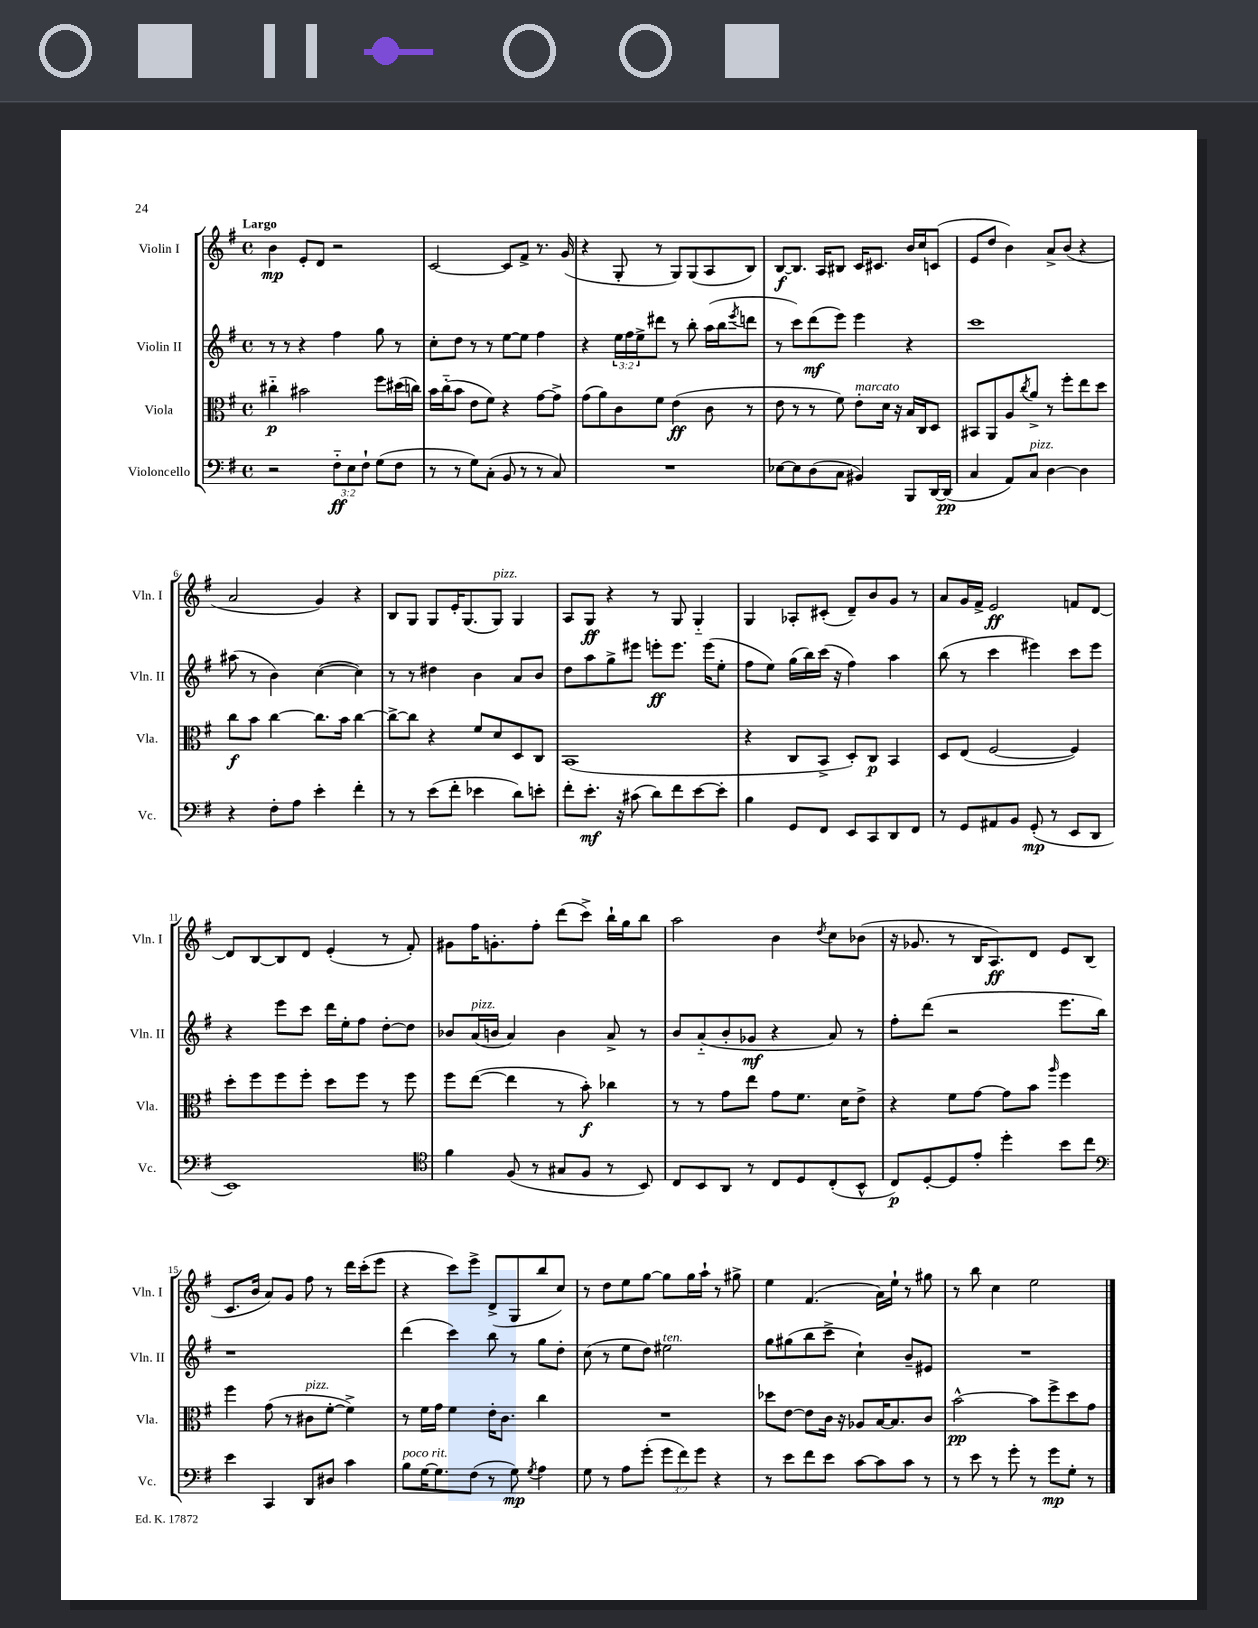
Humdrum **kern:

**kern	**kern	**kern	**kern
*staff4	*staff3	*staff2	*staff1
*clefF4	*clefC3	*clefG2	*clefG2
*k[f#]	*k[f#]	*k[f#]	*k[f#]
*M4/4	*M4/4	*M4/4	*M4/4
*met(c)	*met(c)	*met(c)	*met(c)
2r	4cc#'~	8r	4b
.	.	8r	.
.	2b#	4r	8e'
.	.	.	8d
12F#'~	.	4ff#	2r
12E	.	.	.
12F#`	.	.	.
(8G	8ff#	8gg	.
8F#	(16dd#	8r	.
.	16cc)	.	.
=	=	=	=
8r	16b	8cc'	[2c
.	(16cc'~	.	.
8r	8b	8dd	.
8G)	8e	8r	.
(8C'	8f#)	8r	.
8BB	4r	[8ee	8c]
8r	.	8ee]	8f#^
8r	[8g	4ff#	8.r
8C)	8g^]	.	.
.	.	.	(16g
=	=	=	=
1r	(8g	4r	4r
.	8a)	.	.
.	8c	24ee	8G'
.	.	24ff#	.
.	.	24ee^	.
.	8f#	8ddd#	8r
.	(4e	8r	8G)
.	.	8bb'	(8G
.	8c	(16aa	8A
.	.	16bb	.
.	.	8qeee	.
.	8r	8ddd	8B)
=	=	=	=
[8E-	8e	8r	[8B
8E-]	8r	8ccc)	8.B]
(8D	8r	(8ddd	.
.	.	.	16A
8C	8f#)	8eee)	8B#
4BB#)	8e'	4eee	16c
.	.	.	8.c#
.	16d	.	.
.	16r	.	.
8BBB	16B	4r	16b
.	16C	.	16cc
[16DD	8D	.	(8c
(16DD]	.	.	.
=	=	=	=
4C	8BB#	1ccc	8e
.	8AA	.	8dd
8AA)	8A	.	4b)
.	8qcc	.	.
8C	8a^	.	.
[4D	8r	.	8a^
.	8ff#'	.	(8b
4D]	8ee	.	4r
.	8dd	.	.
=	=	=	=
4r	8cc	(8aa#	2a
.	8b	8r	.
8F#'	[4cc	4b)	.
8A	.	.	.
4e'	8.cc]	([4cc	4g)
.	16b	.	.
4f#'	[4cc	4cc])	4r
=	=	=	=
8r	8cc^_	8r	8B
8r	8cc]	8r	8G
(8e	4r	4dd#	8G
8f#'	.	.	16e'
.	.	.	(8.G
4e-	8f#	4b	.
.	8d	.	8G)
8d)	8D	8a	4G
8e'	8C	8b	.
=	=	=	=
8f#'	(1BB	8dd	8A
8.e'	.	8aa	8G
.	.	8gg^	4r
16r	.	.	.
(8c#	.	8eee#	.
8d)	.	8eee'	8r
8f#	.	8.eee	8G
[8e	.	.	4G'~
.	.	(16eee	.
8e']	.	8ee'	.
=	=	=	=
4B	4r	8ff#	4G
.	.	8ee)	.
8GG	8C	(16gg	8A-'
.	.	16bb)	.
8FF#	8BB^	(16ccc	(8c#'
.	.	16r	.
8EE	8D')	4ff#)	8d~)
8CC	8C	.	8b
8DD	4BB	4aa	8g
8FF#	.	.	8r
=	=	=	=
8r	8D	(8bb	8a
8GG	(8E	8r	16g
.	.	.	16f#^
8AA#	[2F#	4ccc	2e
8BB	.	.	.
(8GG'	.	4eee#)	.
8r	.	.	.
8EE	4F#])	8ccc	8f
8DD	.	8eee#	[8d
=	=	=	=
1EE)	8dd'	4r	8d]
.	8ff#	.	[8B
.	8ff#	8eee	8B]
.	8ff#'	8ccc	8d
.	8dd	16ddd	(4e'
.	.	16ee'	.
.	8ff#	8ff#	.
.	8r	[8dd'	8r
.	8ff#	8dd]	8f#')
=	=	=	=
*clefC4	*	*	*
4f#	8ff#	8b-	8g#
.	([8ee	(16a	16ff#
.	.	16b	8.g'
(8F#	4ee]	4a)	.
8r	.	.	8ff#'
8G#	8r	4b	(8ddd
8F#	8b')	.	8ccc^)
8r	4cc-	8a^	16bb`
.	.	.	16gg
8BB)	.	8r	8bb
=	=	=	=
8C	8r	8b	2aa
8BB	8r	(8a'~	.
8AA	8g	8b'	.
8r	8ee	8g-	.
8C	8g	4r	4b
8D	8.f#	.	.
.	.	.	8qdd
(8C'	.	8a)	8cc
.	16d	.	.
8BB^^	8e^	8r	(8b-
=	=	=	=
8C)	4r	8ff#'	16r
.	.	.	8.g-
[8D'	.	(8ddd	.
8D]	8f#	2r	8r
8e'	[8g	.	16B
.	.	.	8.A)
4dd'	8g]	.	.
.	8b	.	8d
.	16qqaa	.	.
8b	4ff#	8.eee	8e
8cc	.	.	(8B
.	.	16bb)	.
=	=	=	=
*clefF4	*	*	*
4e	4ff#	1r	8.c
.	.	.	16b
4CC	(8g	.	8a)
.	8r	.	8g
8DD	8c#	.	8ff#
8D#	[8f#'	.	8r
4c	4f#^])	.	16ddd
.	.	.	(16ccc'
.	.	.	8eee
=	=	=	=
8B	8r	(4ddd	4r
[16G	16f#	.	.
8.G]	16g	.	.
.	4f#	4ccc)	8ccc)
(8F#	.	.	8eee^
8r	16e'	8bb	(8d^
.	8.c	.	.
8G)	.	8r	8G
8qG	.	.	.
4A	4cc	8gg	8bb
.	.	8dd'	8cc)
=	=	=	=
8G	1r	(8cc	8r
8r	.	8r	8dd
8A	.	8ee	8ee
(8g'	.	8dd)	[8gg
12g	.	2ee#	8gg]
12f#)	.	.	.
.	.	.	16gg
12g	.	.	.
.	.	.	16aa`
4r	.	.	8r
.	.	.	8gg#^
=	=	=	=
8r	8dd-	8gg	4ee
8e	[8e	(8gg#	.
8f#	8e]	8bb	(4.f#
8e	16c	8ccc^	.
.	16r	.	.
[8c	8A-	4cc`)	.
8c]	[16B	.	16a)
.	8.B]	.	16ee`
8c	.	8b~	8r
8r	8c	8e#	8gg#
=	=	=	=
8r	[2b^^	1r	8r
8e	.	.	8bb
8r	.	.	4cc
8g'	.	.	.
8r	8b]	.	2ee
8g	8ff#^	.	.
8G'	8dd	.	.
8r	8g	.	.
==	==	==	==
*-	*-	*-	*-
